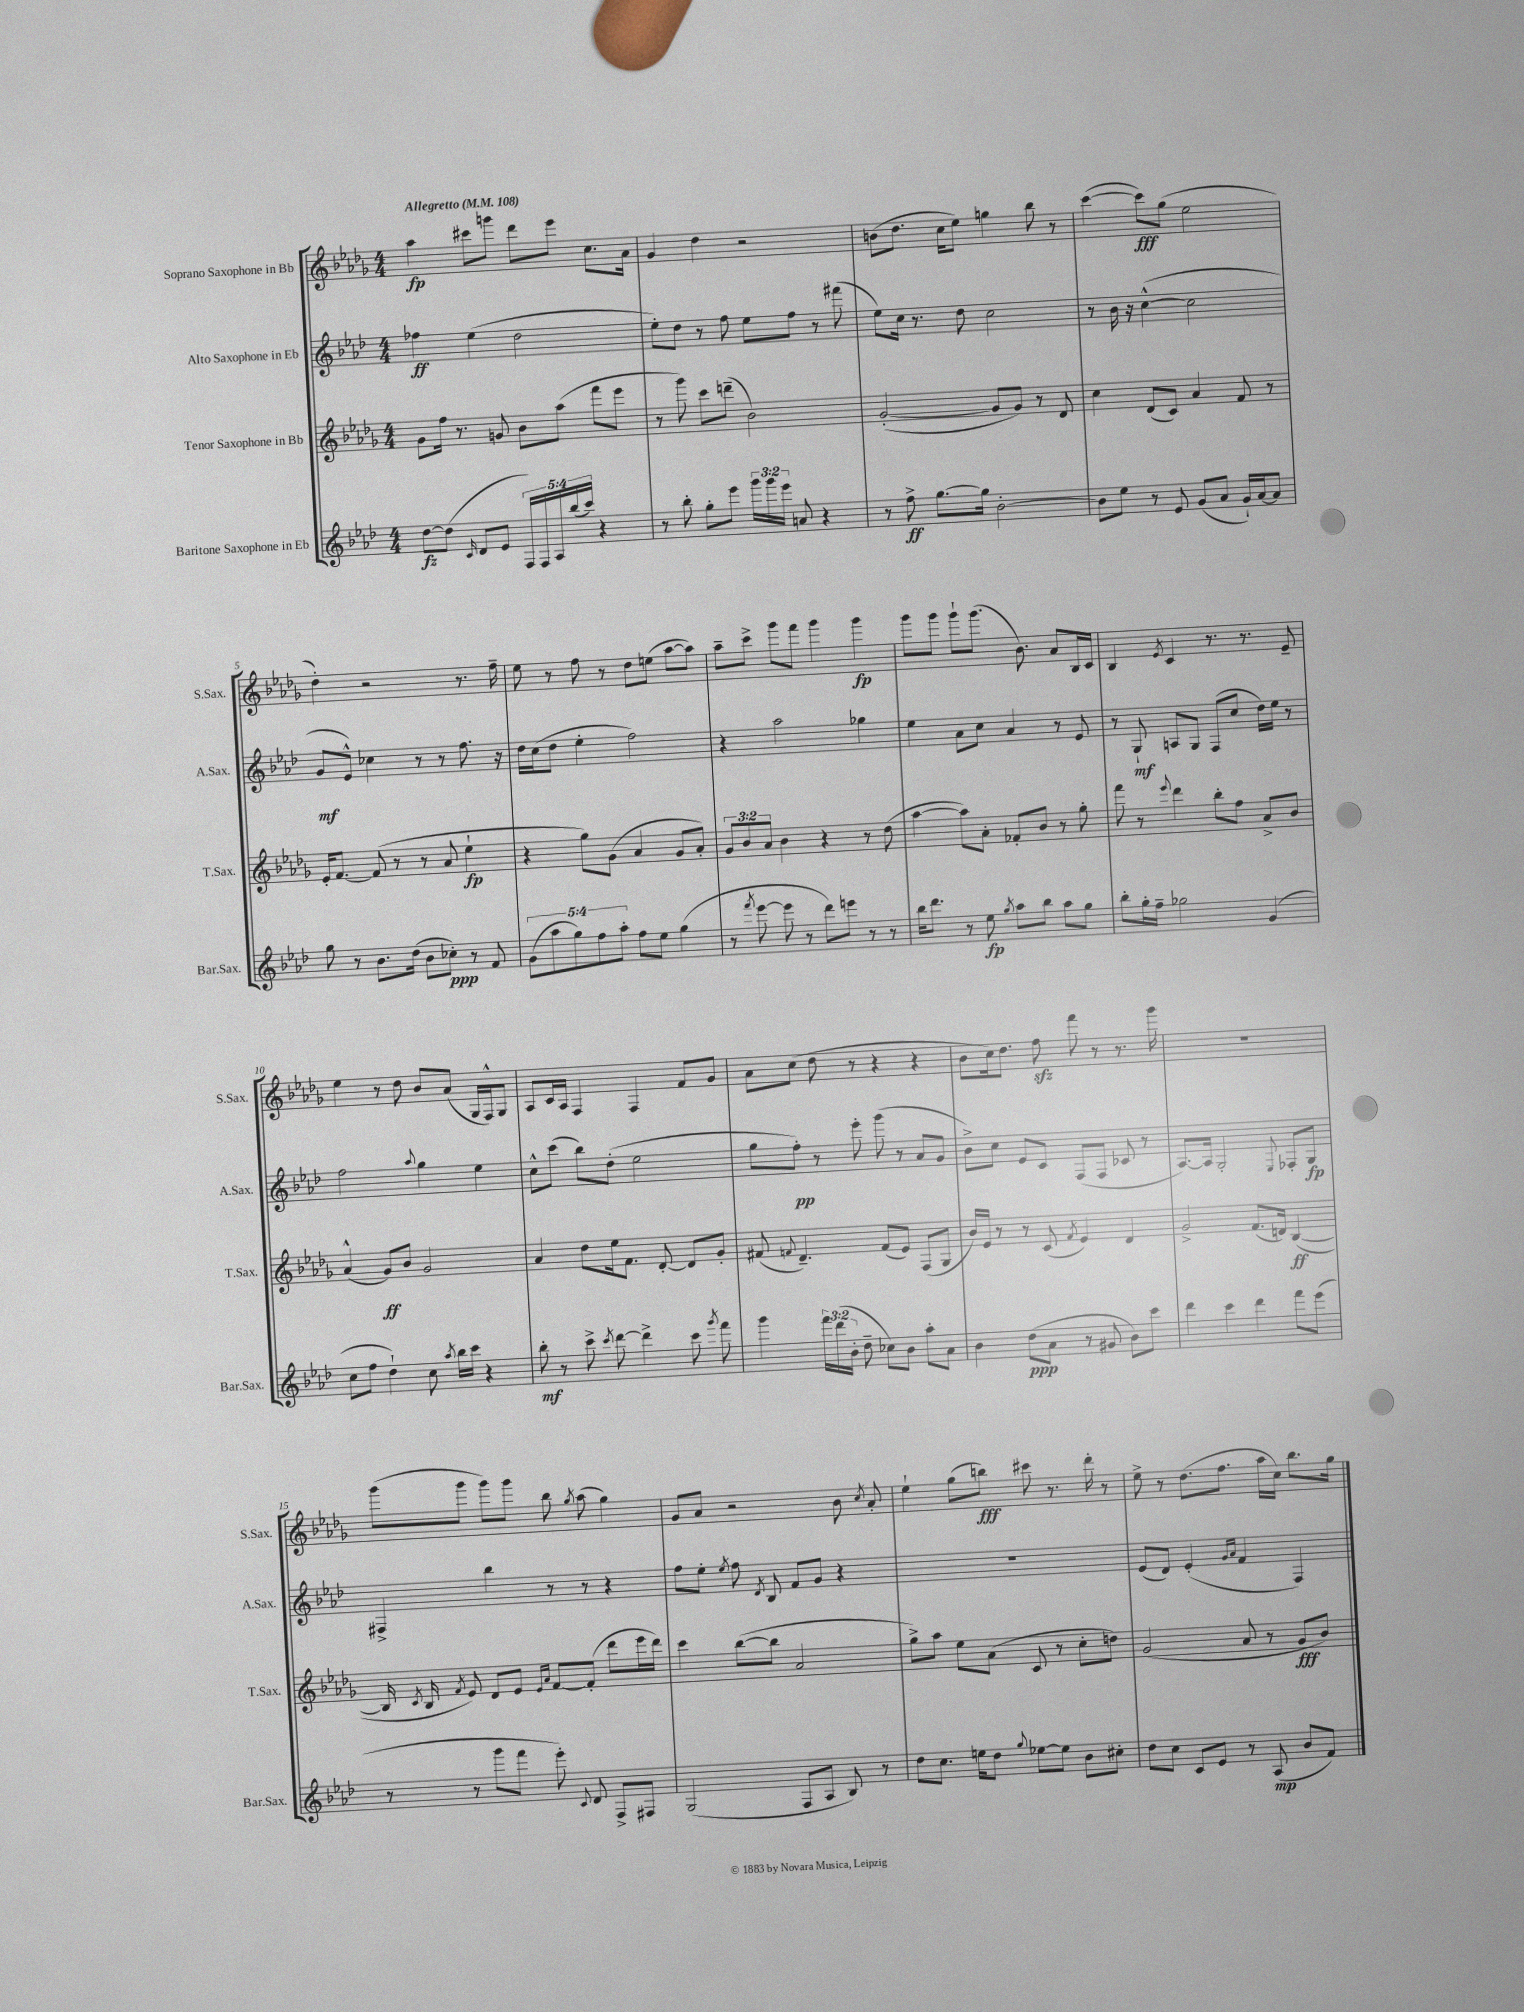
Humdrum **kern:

**kern	**dynam	**kern	**dynam	**kern	**dynam	**kern	**dynam
*part4	*part4	*part3	*part3	*part2	*part2	*part1	*part1
*staff4	*staff4	*staff3	*staff3	*staff2	*staff2	*staff1	*staff1
*I"Baritone Saxophone in Eb	*	*I"Tenor Saxophone in Bb	*	*I"Alto Saxophone in Eb	*	*I"Soprano Saxophone in Bb	*
*I'Bar.Sax.	*	*I'T.Sax.	*	*I'A.Sax.	*	*I'S.Sax.	*
*clefG2	*	*clefG2	*	*clefG2	*	*clefG2	*
*k[b-e-a-d-]	*	*k[b-e-a-d-g-]	*	*k[b-e-a-d-]	*	*k[b-e-a-d-g-]	*
*M4/4	*	*M4/4	*	*M4/4	*	*M4/4	*
*MM108	*	*MM108	*	*MM108	*	*MM108	*
=1	=1	=1	=1	=1	=1	=1	=1
!	!	!	!	!	!	!LO:TX:a:B:t=Allegretto	!
[8dd-\L	fz	8g-\L	.	4ff-X\	ff	4aa-\	fp
(8dd-\J]	.	16ff\Jk	.	.	.	.	.
.	.	8.r	.	.	.	.	.
16qqc/	.	.	.	.	.	.	.
8d-/L	.	.	.	(4ee-\	.	8ccc#X\L	.
8e-/J	.	8gn/	.	.	.	8gggn\J	.
20F/LL)	.	8b-\L	.	2dd-\	.	8ddd-\L	.
20F/	.	.	.	.	.	.	.
20A-/	.	.	.	.	.	.	.
.	.	(8aa-\J	.	.	.	8eee-\J	.
(20bb-/	.	.	.	.	.	.	.
20ccc/JJ)	.	.	.	.	.	.	.
4r	.	8fff\L	.	.	.	8.cc\L	.
.	.	8eee-\J	.	.	.	.	.
.	.	.	.	.	.	16a-\Jk	.
=2	=2	=2	=2	=2	=2	=2	=2
8r	.	8r	.	8ee-'\L)	.	4g-/	.
8bb-'\	.	8ggg-\)	.	8dd-\J	.	.	.
8gg'\L	.	8ccc\L	.	8r	.	4dd-\	.
8eee-\J	.	(8dddn~\J	.	8ff\	.	.	.
24ggg\LL	.	2b-\)	.	8ee-\L	.	2r	.
24ggg\	.	.	.	.	.	.	.
24eee-\JJ	.	.	.	.	.	.	.
8an/	.	.	.	8ff\J	.	.	.
4r	.	.	.	8r	.	.	.
.	.	.	.	(8fff#X\	.	.	.
=3	=3	=3	=3	=3	=3	=3	=3
8r	.	([2g-'/	.	8ee-\L)	.	(8bn\L	.
8ff^\	ff	.	.	16cc\Jk	.	8.dd-\J	.
.	.	.	.	8.r	.	.	.
[8.gg\L	.	.	.	.	.	.	.
.	.	.	.	.	.	16cc\KL	.
.	.	.	.	8dd-\	.	8ee-\J)	.
16gg\Jk]	.	.	.	.	.	.	.
[2b-'\	.	8g-/L]	.	2cc\	.	4ggn\	.
.	.	8g-/J)	.	.	.	.	.
.	.	8r	.	.	.	8bb-\	.
.	.	8d-/	.	.	.	8r	.
=4	=4	=4	=4	=4	=4	=4	=4
8b-\L]	.	4cc\	.	8r	.	([4ccc\	.
8ee-\J	.	.	.	16b-\	.	.	.
.	.	.	.	16r	.	.	.
8r	.	(8d-/L	.	([4cc^^\	.	8ccc\L])	fff
8e-/	.	8c/J)	.	.	.	(8gg-\J	.
(8g/L	.	4a-/	.	2cc\]	.	2ee-\	.
8a-/J	.	.	.	.	.	.	.
16g`/LL)	.	8f/	.	.	.	.	.
[16a-/J	.	.	.	.	.	.	.
8a-/J]	.	8r	.	.	.	.	.
!!LO:LB:g=z
=5	=5	=5	=5	=5	=5	=5	=5
8gg\	.	16e-'/KL	.	8g/L	mf	4dd-'\)	.
.	.	[8.f/J	.	.	.	.	.
8r	.	.	.	8e-^^/J)	.	.	.
8.b-\L	.	(8f/]	.	4cc-X\	.	2r	.
.	.	8r	.	.	.	.	.
(16dd-\Jk	.	.	.	.	.	.	.
8b-\L	.	8r	.	8r	.	.	.
8cc-X'\J)	ppp	8a-/	.	8r	.	.	.
8r	.	4ee-`\	fp	8.ff\	.	8.r	.
8f/	.	.	.	.	.	.	.
.	.	.	.	16r	.	16ff~\	.
=6	=6	=6	=6	=6	=6	=6	=6
(10g\L	.	4r	.	16dd-\LL	.	8ee-\	.
.	.	.	.	(16cc\J	.	.	.
10aa-\	.	.	.	.	.	.	.
.	.	.	.	8dd-\J	.	8r	.
10gg\)	.	.	.	.	.	.	.
.	.	8gg-\L)	.	4ee-'\	.	8ff\	.
10ff\	.	.	.	.	.	.	.
.	.	(8g-\J	.	.	.	8r	.
10aa-'\J	.	.	.	.	.	.	.
8ff\L	.	4a-/	.	2ff\)	.	8dd-\L	.
8ee-\J	.	.	.	.	.	(8een\J	.
(4gg\	.	8g-/L	.	.	.	[8aa-\L	.
.	.	8a-'/J)	.	.	.	8aa-\J])	.
=7	=7	=7	=7	=7	=7	=7	=7
8r	.	12g-/L	.	4r	.	8aa-~\L	.
.	.	12b-/	.	.	.	.	.
8qfff/	.	.	.	.	.	.	.
[8eee-\	.	.	.	.	.	8ccc^\J	.
.	.	12a-/J	.	.	.	.	.
8eee-\]	.	4b-\	.	2aa-\	.	8ggg-\L	.
8r	.	.	.	.	.	8fff\J	.
8ddd-\L)	.	4r	.	.	.	4ggg-\	.
8eeen\J	.	.	.	.	.	.	.
8r	.	8r	.	4gg-X\	.	4ggg-\	fp
8r	.	(8dd-\	.	.	.	.	.
=8	=8	=8	=8	=8	=8	=8	=8
16bb-\KL	.	[4aa-\	.	4ee-\	.	8ggg-\L	.
8.ddd-\J	.	.	.	.	.	.	.
.	.	.	.	.	.	8ggg-\J	.
8r	.	8aa-\L])	.	8a-\L	.	8ggg-`\L	.
8ee-\	fp	8a-'\J	.	8cc\J	.	(8.ggg-\J	.
8qgg/	.	.	.	.	.	.	.
8aa-\L	.	8f-X'/L	.	4a-/	.	.	.
.	.	.	.	.	.	8.b-\)	.
8bb-\J	.	8b-/J	.	.	.	.	.
8aa-\L	.	8r	.	8r	.	8a-/L	.
8gg\J	.	8gg-'\	.	8e-/	.	16B-/L	.
.	.	.	.	.	.	16c/JJ	.
=9	=9	=9	=9	=9	=9	=9	=9
8bb-'\L	.	8fff\	.	8r	.	4B-/	.
16gg'\L	.	8r	.	8G`/	mf	.	.
16ff~\JJ	.	.	.	.	.	.	.
.	.	8qqeee-/	.	.	.	8qe-/	.
2gg-X\	.	4ddd-\	.	8An/L	.	4c/	.
.	.	.	.	8G/J	.	.	.
.	.	8bb-'\L	.	(8F/L	.	8.r	.
.	.	8ff\J	.	8cc/J	.	.	.
.	.	.	.	.	.	8.r	.
(4g/	.	8a-^/L	.	16dd-\LL)	.	.	.
.	.	.	.	16ee-\JJ	.	.	.
.	.	8b-/J	.	8r	.	8e-~/	.
!!LO:LB:g=z
=10	=10	=10	=10	=10	=10	=10	=10
8cc\L	.	(4a-^^/	.	2ff\	.	4ee-\	.
8ff\J	.	.	.	.	.	.	.
4dd-`\)	.	8g-/L)	ff	.	.	8r	.
.	.	8b-/J	.	.	.	8dd-\	.
.	.	.	.	8qqaa-/	.	.	.
8cc\	.	2g-/	.	4gg\	.	8b-/L	.
8qaa-/	.	.	.	.	.	.	.
16bb-\LL	.	.	.	.	.	(8a-/J	.
16ccc\JJ	.	.	.	.	.	.	.
4r	.	.	.	4ee-\	.	16G-/LL	.
.	.	.	.	.	.	16F^^/J)	.
.	.	.	.	.	.	8G-/J	.
=11	=11	=11	=11	=11	=11	=11	=11
8bb-'\	mf	4a-/	.	8cc^^\L	.	8A-/L	.
8r	.	.	.	(8ccc\J	.	16c/L	.
.	.	.	.	.	.	16A-/JJ	.
8ccc^\	.	8dd-\L	.	8bb-\L)	.	4F/	.
8qccc/	.	.	.	.	.	.	.
[8ddd-\	.	16ee-\k	.	(8dd-'\J	.	.	.
.	.	8.f\J	.	.	.	.	.
4ddd-^\]	.	.	.	2ee-\	.	4F/	.
.	.	[8d-'/	.	.	.	.	.
8ccc\	.	8d-/L]	.	.	.	8f/L	.
8qggg/	.	.	.	.	.	.	.
8fff\	.	8g-'/J	.	.	.	8g-/J	.
=12	=12	=12	=12	=12	=12	=12	=12
4ggg\	.	(8f#X/	.	8gg\L	.	8a-\L	.
.	.	8qqfn/	.	.	.	.	.
.	.	4.d-~/)	.	8ff'\J)	pp	(8cc\J	.
24fff\LL	.	.	.	8r	.	8dd-\	.
(24ddd-\	.	.	.	.	.	.	.
24b-'\JJ	.	.	.	.	.	.	.
8dd-~\	.	.	.	8eee-'\	.	8r	.
8cc-X\L)	.	(8f/L	.	(8ggg\	.	4r	.
8b-\J	.	8e-/J)	.	8r	.	.	.
8aa-'\L	.	(8F/L	.	8a-/L	.	4r	.
8a-\J	.	8G-/J	.	8g/J	.	.	.
=13	=13	=13	=13	=13	=13	=13	=13
4b-\	.	16b-/LL)	.	8b-^\L)	.	8b-\L	.
.	.	16e-/JJ	.	.	.	.	.
.	.	8r	.	8cc\J	.	16cc\k)	.
.	.	.	.	.	.	8.dd-\J	.
(8dd-\L	ppp	8r	.	8e-/L	.	.	.
8a-\J	.	(8c/	.	8c/J	.	8ffzz\	.
.	.	8qf/	.	.	.	.	.
8r	.	4e-/)	.	(8F/L	.	8fff\	.
8g#X/	.	.	.	8F/J	.	8r	.
8b-\L)	.	4d-/	.	8c-X/	.	8.r	.
8ccc\J	.	.	.	8r	.	.	.
.	.	.	.	.	.	16ggg-\	.
=14	=14	=14	=14	=14	=14	=14	=14
4ddd-\	.	2g-^/	.	[8.A-/L)	.	1r	.
.	.	.	.	16A-/Jk]	.	.	.
4ccc\	.	.	.	2G'/	.	.	.
4ddd-\	.	(8.f/L	.	.	.	.	.
.	.	16dn/Jk)	.	.	.	.	.
.	.	.	.	8qqE-/	.	.	.
8fff\L	.	([4B-/	ff	8F-X'/L	.	.	.
(8eee-\J	.	.	.	8G/J	fp	.	.
!!LO:LB:g=z
=15	=15	=15	=15	=15	=15	=15	=15
8r	.	16B-/]	.	4F#X^/	.	(8ggg-\L	.
.	.	8qc/	.	.	.	.	.
.	.	16B-/	.	.	.	.	.
.	.	8qf/	.	.	.	.	.
8r	.	8e-/)	.	.	.	8ggg-\J	.
8ggg\L	.	8d-/L	.	4bb-\	.	8ggg-\L)	.
8fff\J	.	8e-/J	.	.	.	8ggg-\J	.
.	.	16qqe-/LL	.	.	.	.	.
.	.	16qqa-/JJ	.	.	.	.	.
8eee-'\)	.	[8f/L	.	8r	.	8bb-\	.
8qqc/	.	.	.	.	.	8qgg-/	.
8d-/	.	(8f'/J]	.	8r	.	(8aa-\	.
8F^/L	.	8ddd-\L	.	4r	.	4gg-\)	.
8F#X/J	.	16eee-\L	.	.	.	.	.
.	.	16ddd-\JJ)	.	.	.	.	.
=16	=16	=16	=16	=16	=16	=16	=16
(2G/	.	4ccc\	.	8ff\L	.	8g-/L	.
.	.	.	.	8ee-'\J	.	8a-/J	.
.	.	.	.	8qee-/	.	.	.
.	.	([8bb-\L	.	8ff\	.	2r	.
.	.	.	.	8qd-/	.	.	.
.	.	8bb-\J]	.	8B-/	.	.	.
8F/L	.	2a-/	.	8f/L	.	.	.
8A-/J	.	.	.	8g/J	.	.	.
8B-/)	.	.	.	4r	.	8b-\	.
.	.	.	.	.	.	8qcc/	.
8r	.	.	.	.	.	8a-'/	.
=17	=17	=17	=17	=17	=17	=17	=17
8dd-\L	.	8gg-^\L)	.	1r	.	4ee-`\	.
8.cc\J	.	8aa-\J	.	.	.	.	.
.	.	8ee-\L	.	.	.	(8gg-\L	.
16een\KL	.	.	.	.	.	.	.
8dd-\J	.	(8a-\J	.	.	.	8bbn\J)	fff
8qqgg/	.	.	.	.	.	.	.
[8ee-X\L	.	8c/	.	.	.	8ccc#X\	.
8ee-\J]	.	8r	.	.	.	8.r	.
8b-\L	.	8cc'\L	.	.	.	.	.
.	.	.	.	.	.	16ddd-'\	.
8cc#X'\J	.	8ddn\J)	.	.	.	8r	.
=18	=18	=18	=18	=18	=18	=18	=18
8dd-\L	.	(2g-/	.	(8e-/L	.	8ee-^\	.
8cc\J	.	.	.	8d-/J)	.	8r	.
8c/L	.	.	.	(4e-'/	.	(8.dd-\L	.
8e-/J	.	.	.	.	.	.	.
.	.	.	.	.	.	8.ff\J	.
.	.	.	.	16qqg/LL	.	.	.
.	.	.	.	16qqa-/JJ	.	.	.
8r	.	8a-/	.	4f/	.	.	.
(8A-/	mp	8r	.	.	.	16aa-\LL	.
.	.	.	.	.	.	16cc\JJ)	.
8b-/L	.	8g-/L	fff	4F/)	.	8.bb-\L	.
8f/J)	.	8b-/J)	.	.	.	.	.
.	.	.	.	.	.	16gg-\Jk	.
==	==	==	==	==	==	==	==
*-	*-	*-	*-	*-	*-	*-	*-
